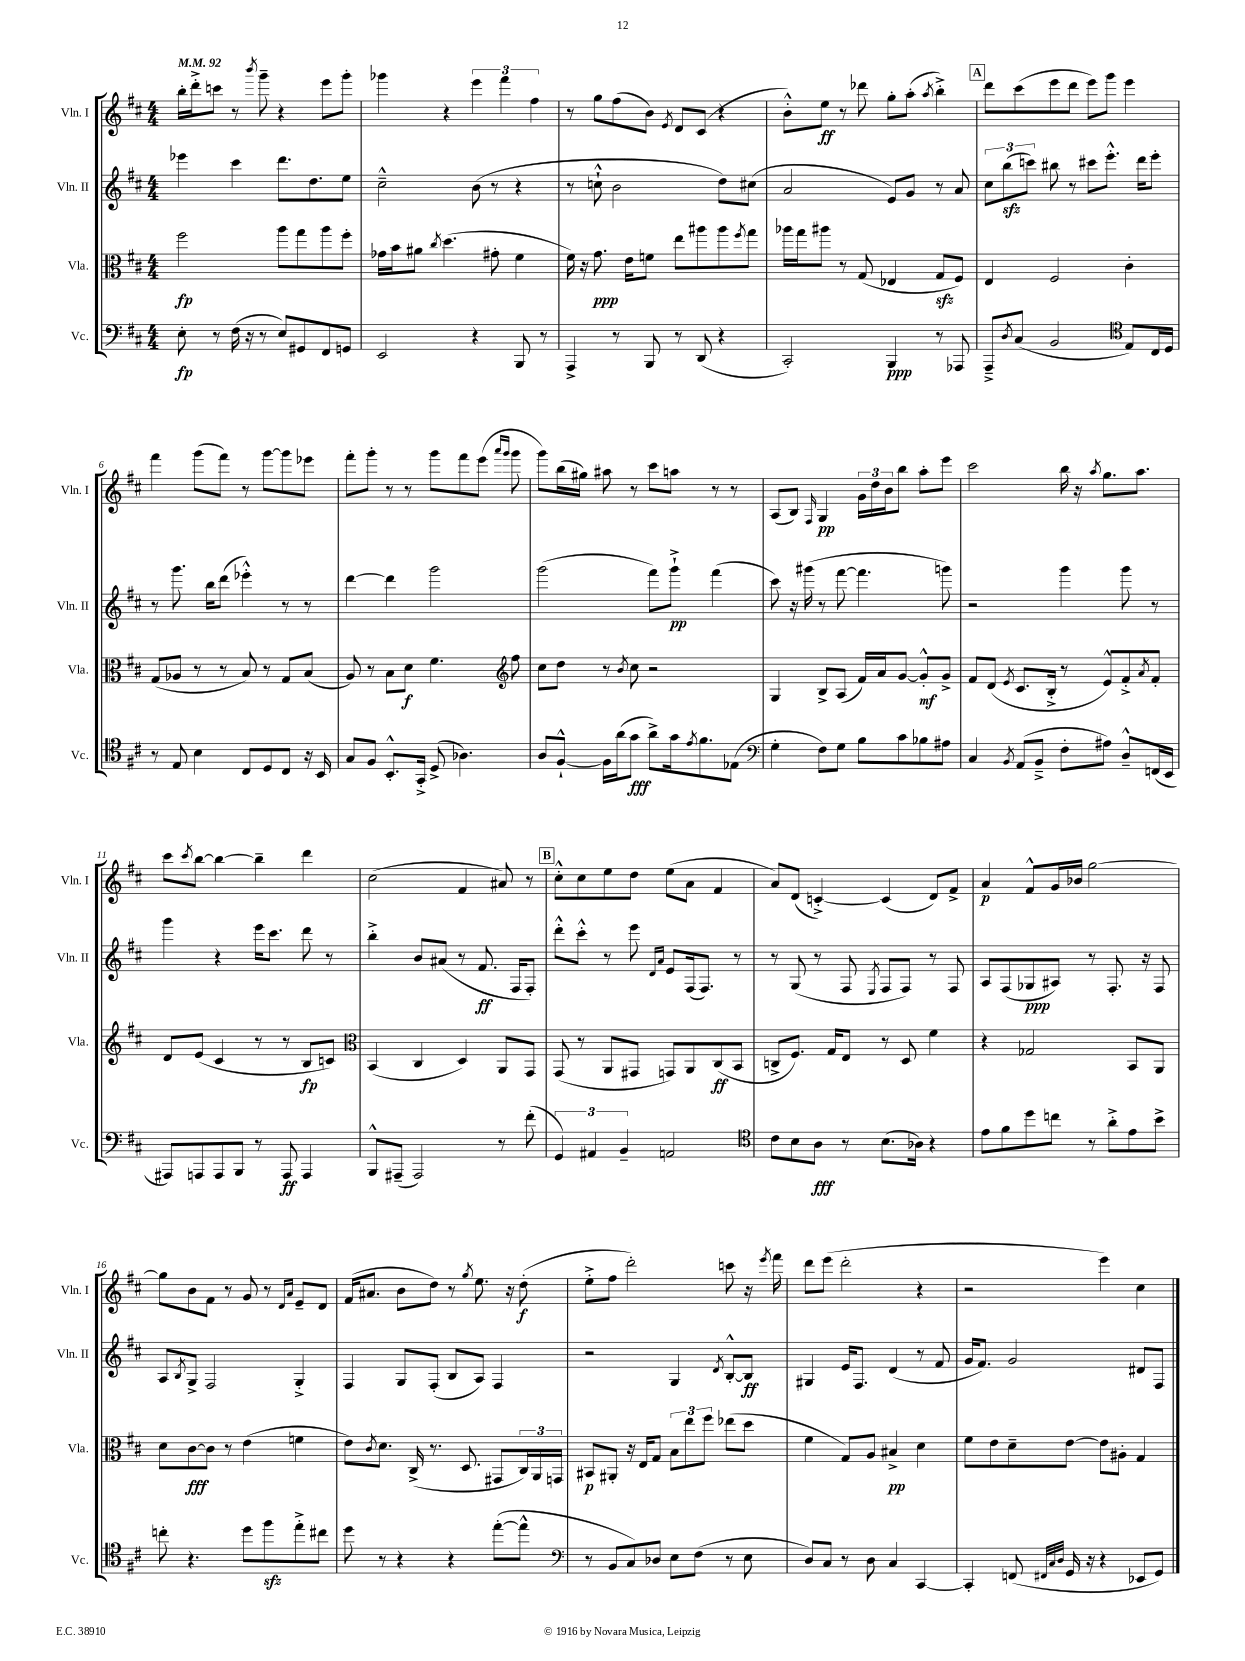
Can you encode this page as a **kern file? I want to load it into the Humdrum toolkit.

**kern	**kern	**kern	**kern
*staff4	*staff3	*staff2	*staff1
*clefF4	*clefC3	*clefG2	*clefG2
*k[f#c#]	*k[f#c#]	*k[f#c#]	*k[f#c#]
*M4/4	*M4/4	*M4/4	*M4/4
*MM92	*MM92	*MM92	*MM92
8E'	2ff#	4eee-	16bb'
.	.	.	16ddd'^
8r	.	.	8ccc
(16F#	.	4ccc#	8r
16r	.	.	.
.	.	.	8qbbb
8r	.	.	8ggg~
8E)	8aa	8.ddd	4r
8GG#	8gg	.	.
.	.	8.dd	.
8FF#	8aa	.	8eee
8GG	8ff#'	8ee	8ggg'
=	=	=	=
2EE	16g-	2cc#~^^	4ggg-
.	16b	.	.
.	8a#	.	.
.	8qcc#	.	.
.	(4.dd	.	4r
4r	.	(8b	6eee
.	8g#'	8r	.
.	.	.	6fff#
8BBB	4f#	4r	.
.	.	.	6ff#
8r	.	.	.
=	=	=	=
4AAA^	16f#)	8r	8r
.	16r	.	.
.	8.g	8cc`^^	8gg
8r	.	2b	(8ff#
.	16e	.	.
8BBB	8f	.	8b)
.	.	.	8qe
8r	8ee	.	8d
(8DD	8aa#	.	(8c#
4r	8aa#	8dd)	4r
.	8qff#	.	.
.	8gg	(8cc#	.
=	=	=	=
2CC#')	16aa-	2a	8b'^^)
.	16gg	.	.
.	8aa#	.	8ee
.	8r	.	8r
.	(8G	.	8ddd-
4BBB	4E-	8e)	8gg'
.	.	8g	(8aa'
.	.	.	8qaa
8r	8G	8r	4bb'^)
8AAA-	8F#)	8a	.
=	=	=	=
8AAA~^	4E	12cc#	8ddd
.	.	(12bb	.
8qD	.	.	.
(8C#	.	.	(8ccc#
.	.	12ccc)	.
2BB	2F#	8bb#	8eee
.	.	8r	8ddd
.	.	8ccc#	8eee)
.	.	8.eee'^^	8ggg
*clefC4	*	*	*
8E)	4c#'	.	4eee
.	.	16ddd	.
16C#	.	8eee'	.
16D	.	.	.
=	=	=	=
8r	(8G	8r	4fff#
8E	8A-	8.ggg	.
4B	8r	.	(8ggg
.	.	16bb	.
.	8r	(8ddd	8fff#)
8C#	8B)	4eee-'^^)	8r
8D	8r	.	[8ggg
8C#	8G	8r	8ggg]
16r	(8B	8r	8eee-
16BB	.	.	.
=	=	=	=
8G	8A)	[4ddd	8fff#'
8F#	8r	.	8ggg'
8.BB'^^	8B	4ddd]	8r
.	8d	.	8r
16GG'^	.	.	.
(8D^	4.f#	2ggg	8ggg
4.A-)	.	.	8fff#
.	.	.	(8eee
*	*clefG2	*	*
.	.	.	16qqaaa
.	.	.	16qqggg
.	8ff#	.	8ggg
=	=	=	=
8A	8cc#	(2ggg	8ggg)
[8F#`^^	8dd	.	(16bb
.	.	.	16gg#)
16F#]	8r	.	8aa#
(16a	.	.	.
.	8qb	.	.
8g	8cc#	.	8r
8a^)	2r	8fff#)	8ccc#
16g	.	8ggg`^	8aa
8qe	.	.	.
8.f#	.	.	.
.	.	(4fff#	8r
(8E-	.	.	8r
=	=	=	=
*clefF4	*	*	*
4G'	4G	8ccc#)	(8A
.	.	16r	8B)
.	.	(16ggg#	.
.	.	.	16qqF#
8F#)	8B^	8r	4G
8G	(8A	[8fff#	.
8B	16f#)	4.fff#]	24g
.	.	.	24dd
.	16a	.	.
.	.	.	24b
8c#	[8g	.	8bb
8B-	8g'^^]	.	8aa'
8A#	8g^	8ggg)	8eee
=	=	=	=
4C#	8f#	2r	2ccc#
.	(8d	.	.
8qBB	8qe	.	.
(8AA	8.c#	.	.
8BB~^	.	.	.
.	16B'^	.	.
8F#'	8r	4ggg	16bb
.	.	.	16r
.	.	.	8qaa
8A#)	8e^^)	.	8.gg
8D~^^	8f#'^	8ggg	.
.	.	.	8.aa
.	8qa	.	.
(16FF	8f#'	8r	.
16EE	.	.	.
=	=	=	=
8AAA#)	8d	4ggg	8ccc#
.	.	.	8qccc#
8AAA	(8e	.	[8bb
8AAA	4c#	4r	4bb_
8BBB	.	.	.
8r	8r	16eee	4bb~]
.	.	8.ccc#	.
8AAA	8r	.	.
4AAA	8B	8ddd	4ddd
.	8c)	8r	.
=	=	=	=
*	*clefC3	*	*
8BBB^^	(4BB	4bb'^	(2cc#
(8AAA#~	.	.	.
2AAA#)	4C#	8b	.
.	.	(8a#	.
.	4D)	8r	4f#
.	.	8.f#	.
8r	8AA	.	8a#)
.	.	16F#	.
(8f#'	8GG	8F#')	8r
=	=	=	=
6GG)	(8GG	8ddd'^^	8cc#'^^
.	8r	8ccc#'^^	8cc#
6AA#	.	.	.
.	8AA	8r	8ee
6BB~	.	.	.
.	8GG#	8eee	8dd
.	.	16qqd	.
.	.	16qqa	.
2AA	8GG)	8e	(8ee
.	8AA	(16F#	8a
.	.	8.F#)	.
.	(8C#	.	4f#
.	8BB	8r	.
=	=	=	=
*clefC4	*	*	*
8c#	8C^	8r	8a)
8B	8.F#)	(8G	(8d
8A	.	8r	[4c'^)
.	16G	.	.
8r	8E	8F#	.
.	.	8qE	.
(8.B	8r	8F#	(4c]
.	8D	8F#)	.
16A-)	.	.	.
4r	4f#	8r	8d)
.	.	8F#	8f#^
=	=	=	=
8e	4r	8A	4a
8f#	.	(8F#	.
8dd	2G-	8G-	8f#^^
8cc	.	8A#)	16g
.	.	.	16b-
8r	.	8r	[2gg
8a'^	.	8.F#'	.
8e	8BB	.	.
.	.	16r	.
8b^	8AA	8F#	.
=	=	=	=
8cc'	8d	8A	8gg]
.	.	8qB	.
4.r	[8c#	8G^	8b
.	8c#]	2F#	8f#
.	8r	.	8r
8dd	(4e	.	8g
8ff#	.	.	8r
.	.	.	16qqd
.	.	.	16qqa
8ee'^	4f	4G'^	8e~
8cc#	.	.	8d
=	=	=	=
8dd	8e)	4F#	(16f#
.	.	.	8.a#
.	8qc#	.	.
8r	8.d	.	.
4r	.	8G	8b
.	(16C#^	.	.
.	8.r	(8F#'	8dd)
4r	.	8B	8r
.	8.D	.	.
.	.	.	8qgg
.	.	8A)	8.ee
([8ee'	8GG#	4F#	.
.	.	.	16r
8ee^^]	24C#)	.	(8dd'
.	24AA	.	.
.	24GG	.	.
=	=	=	=
*clefF4	*	*	*
8r	8BB#	2r	8ee'^
8BB	8AA#'	.	8ff#
8C#)	16r	.	2ddd')
.	16E	.	.
8D-	8G	.	.
8E	12B	4G	.
.	12ee	.	.
(8F#	.	.	.
.	12ff#	.	.
.	.	8qd	.
8r	(8ee-	[8B'^^	8ccc
8E	8dd	8B]	16r
.	.	.	8qeee
.	.	.	16fff#
=	=	=	=
8D)	4f#	4G#	8ddd
8C#	.	.	(8eee
8r	8G)	16e	2ddd'
.	.	8.F#	.
8D	8A	.	.
4C#	4B#^	(4d	.
[4CC#	4d	8r	4r
.	.	8f#	.
=	=	=	=
4CC#']	8f#	16g	2r
.	.	8.f#)	.
.	8e	.	.
(8FF	8d~	2g	.
32qqFF#	.	.	.
32qqC#	.	.	.
32qqD	.	.	.
16GG	[8e	.	.
16r	.	.	.
4r	8e]	.	4eee)
.	8A#'	.	.
8EE-	4G	8d#	4cc#
8GG)	.	8F#	.
==	==	==	==
*-	*-	*-	*-
